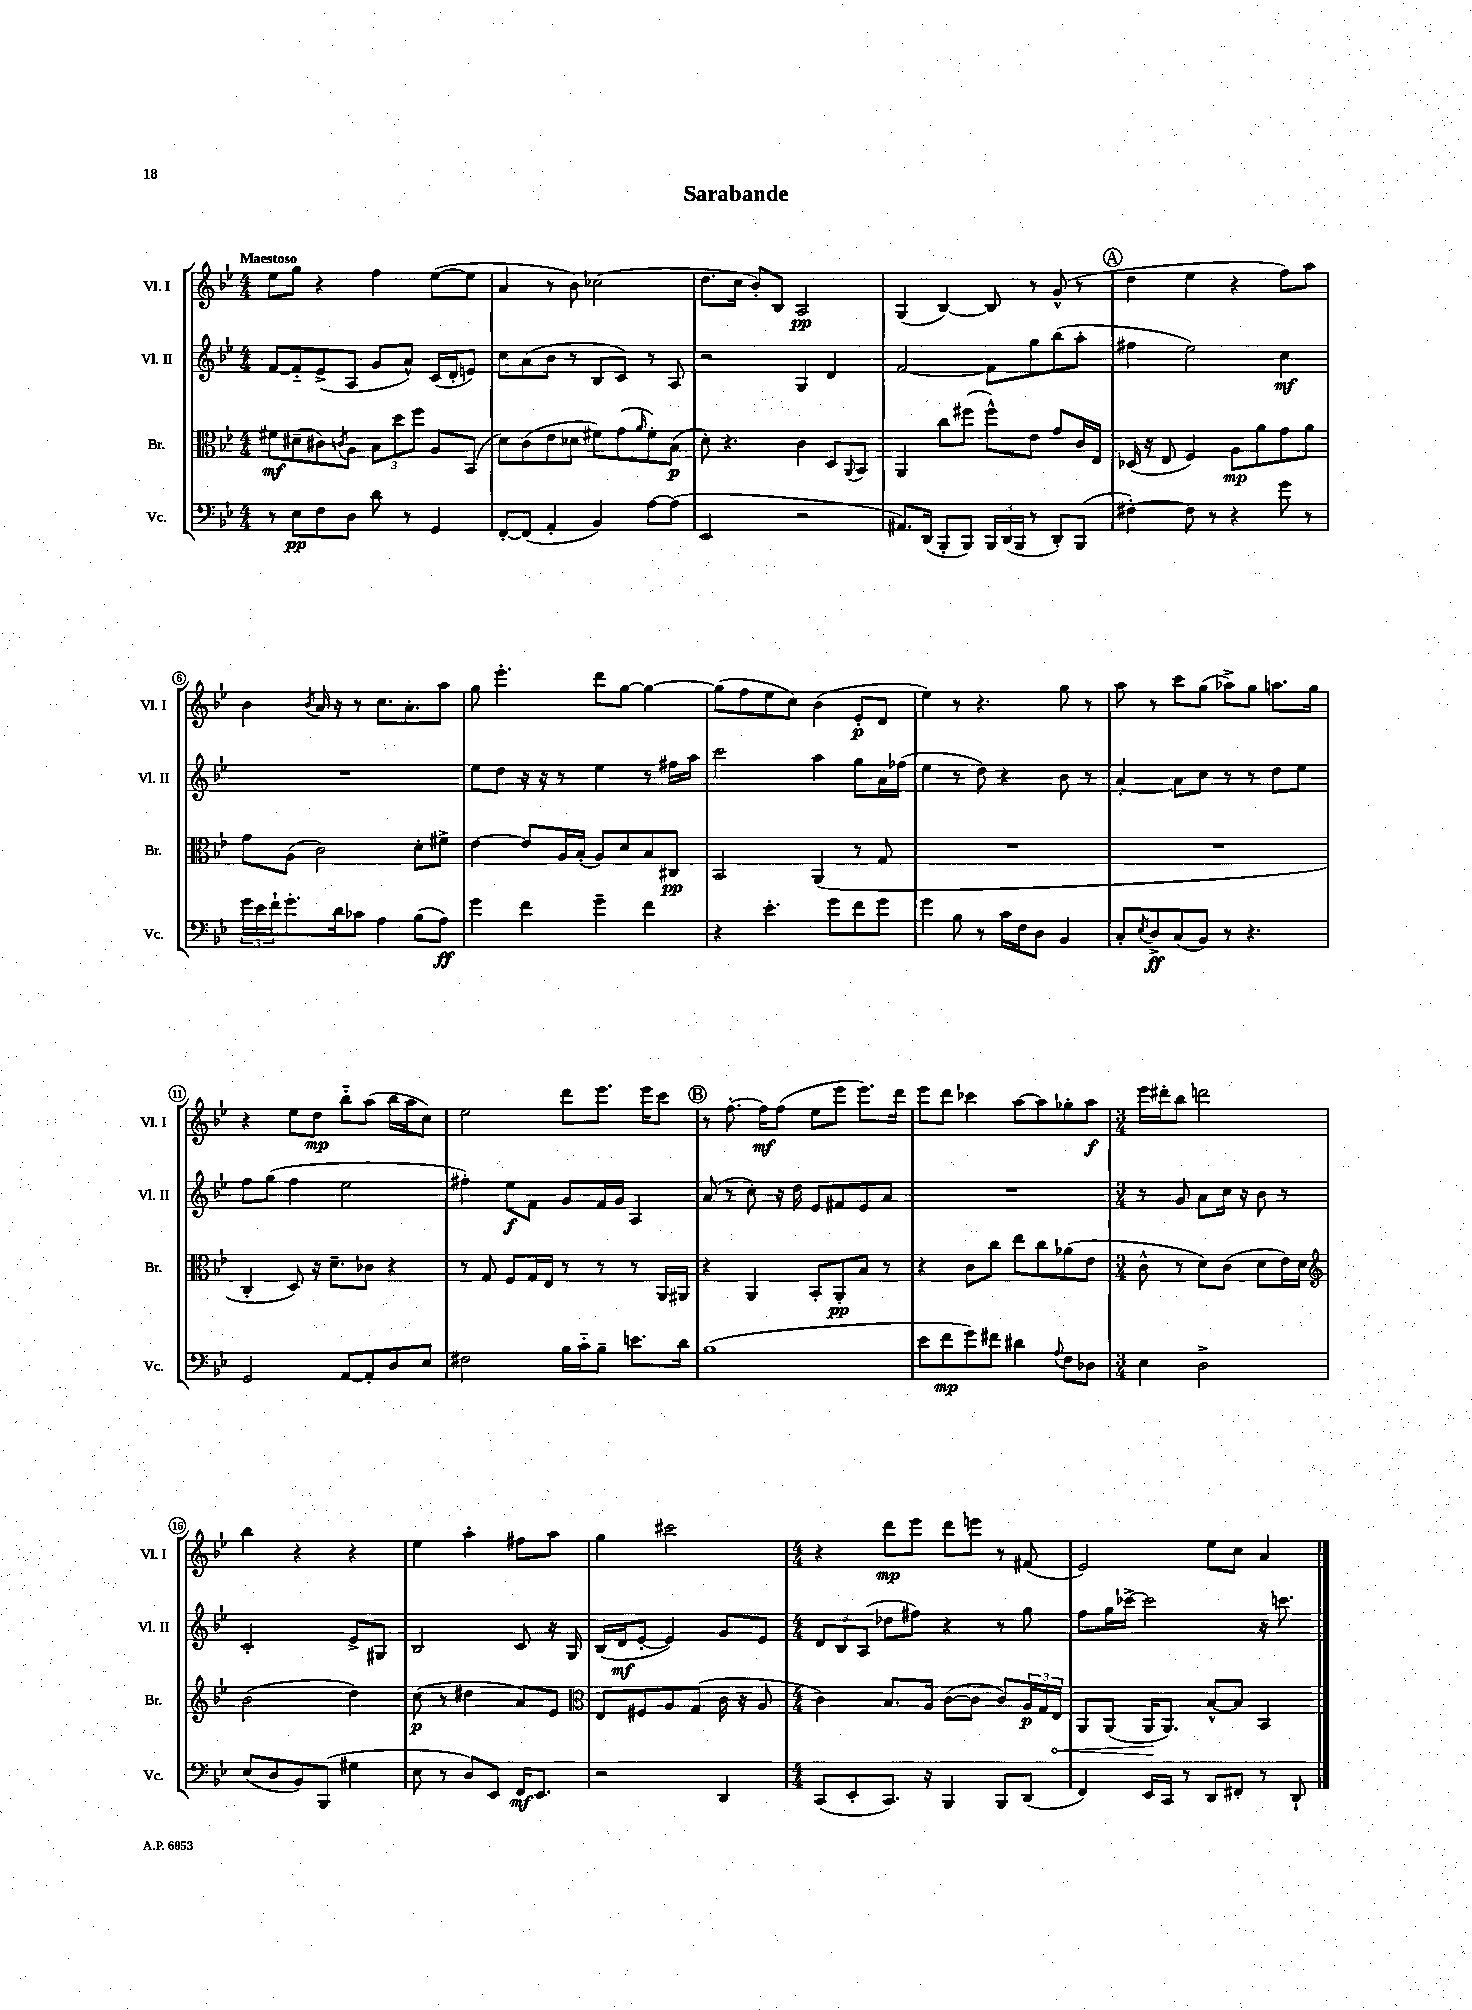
\header { title = "Sarabande" }
<<
\new StaffGroup <<
\new Staff = "s0" \with { instrumentName = "Vl. I" shortInstrumentName = "Vl. I" } {
    \clef treble \key bes \major \numericTimeSignature \time 4/4 \tempo "Maestoso"
    ees''8 g''8 r4 f''4 ees''8~( ees''8 |
    a'4 r8 bes'8) ces''2( |
    d''8. c''16 bes'8-.) bes8 a2\pp |
    g4( bes4~) bes8 r8 g'8-^( r8 |
    \mark \markup { \circle "A" } d''4 ees''4 r4 f''8) a''8 |
    bes'4 \acciaccatura { bes'8 } a'16 r16 r8 c''8. a'8.-. a''8 |
    g''8 ees'''4.-. d'''8 g''8~ g''4~ |
    g''8( f''8 ees''8 c''8) bes'4( ees'8-.\p d'8 |
    ees''4) r8 r4. g''8 r8 |
    a''8 r8 c'''8 g''8( aes''8->) g''8 a''8. g''16 |
    r4 ees''8 d''8\mp bes''8-_ a''8( bes''16 a''16 c''8) |
    ees''2 d'''8 ees'''8. ees'''16 c'''8 |
    \mark \markup { \circle "B" } r8 f''8.~-. f''16\mf f''8( ees''8 ees'''8 ees'''8.) d'''16 |
    ees'''8 d'''8 ces'''4 a''8~ a''8 ges''8-. a''8\f |
    \numericTimeSignature \time 3/4 ees'''16 dis'''16-. bes''8 d'''2 |
    bes''4 r4 r4 |
    ees''4 a''4-. fis''8 a''8 |
    g''4 cis'''2 |
    \numericTimeSignature \time 4/4 r4 d'''8\mp ees'''8 d'''8 e'''8 r8 fis'8( |
    ees'2) ees''8 c''8 a'4 \bar "|." |
}
\new Staff = "s1" \with { instrumentName = "Vl. II" shortInstrumentName = "Vl. II" } {
    \clef treble \key bes \major \numericTimeSignature \time 4/4
    f'8~ f'8-_ ees'8->( a8 g'8 a'8-^) c'16( d'16-. e'8) |
    c''8 a'8( bes'8 r8 bes8 c'8) r8 a8 |
    r2 g4 d'4 |
    f'2~ f'8 g''8 bes''8( a''8-. |
    \mark \markup { \circle "A" } fis''4 ees''2) c''4\mf |
    R1 |
    ees''8 d''8 r16 r16 r8 ees''4 r8 fis''16 a''16 |
    c'''2 a''4 g''8 a'16 fes''16( |
    ees''4 r8 d''8) r4 bes'8 r8 |
    a'4~-. a'8 c''8 r8 r8 d''8 ees''8 |
    f''8 g''8( f''4 ees''2 |
    fis''4-.) ees''8\f f'8 g'8 f'16 g'16 a4 |
    \mark \markup { \circle "B" } a'8( r8 c''8-.) r16 d''16 ees'8 fis'8 ees'8 a'8 |
    R1 |
    \numericTimeSignature \time 3/4 r8 g'8 a'8 c''16 r16 bes'8 r8 |
    c'2-. ees'8-> gis8 |
    bes2 c'8 r16 g16 |
    bes16( d'16\mf ees'8~-. ees'4) g'8 ees'8 |
    \numericTimeSignature \time 4/4 \tuplet 3/2 { d'8 bes8 a8( } des''8 fis''8) r4 r8 g''8 |
    f''8 g''16 ces'''16~-> ces'''2 r16 c'''8. \bar "|." |
}
\new Staff = "s2" \with { instrumentName = "Br." shortInstrumentName = "Br." } {
    \clef alto \key bes \major \numericTimeSignature \time 4/4
    fis'8\mf dis'8--( cis'8) \acciaccatura { c'8 } a8 \tuplet 3/2 { bes8 d''8 f''8 } a8 bes,8( |
    d'8) c'8( ees'8 des'8 fis'8) g'8( \grace { a'16 } fis'8-.) bes8\p( |
    d'8-.) r4. c'4 d8 \appoggiatura { a,8 } bes,8 |
    a,4 c''8 fis''8( fis''8-^) ees'8 g'8 c'16 ees16 |
    \mark \markup { \circle "A" } des16( r16 ees8 f4) a8\mp a'8 g'8 a'8 |
    g'8 a8( c'2) d'8-. fis'8-> |
    ees'4~ ees'8 a16 bes16-.( a8) d'8 bes8 cis8\pp |
    bes,2 a,4( r8 g8 |
    R1 |
    R1 |
    c4-. d8) r16 d'8.-- ces'8 r4 |
    r8 g8 f8 g16 ees16 r8 r8 r8 a,16 ais,16 |
    \mark \markup { \circle "B" } r4 a,4 bes,8-. a,8-.\pp bes8 r8 |
    r4 c'8 c''8 ees''8 c''8 aes'8( ees'8 |
    \numericTimeSignature \time 3/4 c'8-^ r8 d'8) c'8( d'8 ees'16) d'16 |
    \clef treble bes'2( d''4) |
    c''8\p( r8 dis''4 a'8) ees'8 |
    \clef alto ees8 fis8 a8 g8( c'16 r16 a8 |
    \numericTimeSignature \time 4/4 c'4) bes8. a16 c'8~( c'8 c'8) \tuplet 3/2 { a16\p g16 \once \override Hairpin.circled-tip = ##t ees16\< } |
    a,8 a,8( a,16\! a,8.) bes8~-^ bes8 bes,4 \bar "|." |
}
\new Staff = "s3" \with { instrumentName = "Vc." shortInstrumentName = "Vc." } {
    \clef bass \key bes \major \numericTimeSignature \time 4/4
    r8 ees8\pp f8 d8 d'8 r8 g,4 |
    f,8~-. f,8( a,4-. bes,4) a8~ a8( |
    ees,2 r2 |
    ais,8.) d,16( bes,,8-. bes,,8) \tuplet 3/2 { bes,,16 d,16( bes,,16 } r8 d,8-.) bes,,8( |
    \mark \markup { \circle "A" } fis4~-.) fis8 r8 r4 g'8 r8 |
    \tuplet 3/2 { g'16 ees'16 f'16-! } g'8.-. d'16 ces'8 a4 bes8( a8\ff) |
    g'4 f'4 g'4-- f'4 |
    r4 ees'4.-. g'8 f'8 g'8 |
    g'4 bes8 r8 c'16 f16 d8 bes,4 |
    c8-. \acciaccatura { ees8 } d8->\ff c8( bes,8) r8 r4. |
    g,2 a,8~ a,8-. d8 ees8 |
    fis2 bes16 c'16-_ bes8-- e'8. d'16 |
    \mark \markup { \circle "B" } bes1( |
    ees'8 f'8\mp g'8) fis'8 dis'4 \appoggiatura { a8 } f8 des8 |
    \numericTimeSignature \time 3/4 ees4 d2-> |
    ees8( d8 bes,8) bes,,8( gis4 |
    ees8 r8 d8) ees,8 f,16\mf ees,8. |
    r2 d,4 |
    \numericTimeSignature \time 4/4 c,8( ees,8-. c,8.) r16 bes,,4 bes,,8 d,8( |
    f,4) ees,16 c,16 r8 d,8 fis,8-. r8 d,8-! \bar "|." |
}
>>
>>
\layout { \context { \Score \override BarNumber.stencil = #(make-stencil-circler 0.1 0.3 ly:text-interface::print) } }
